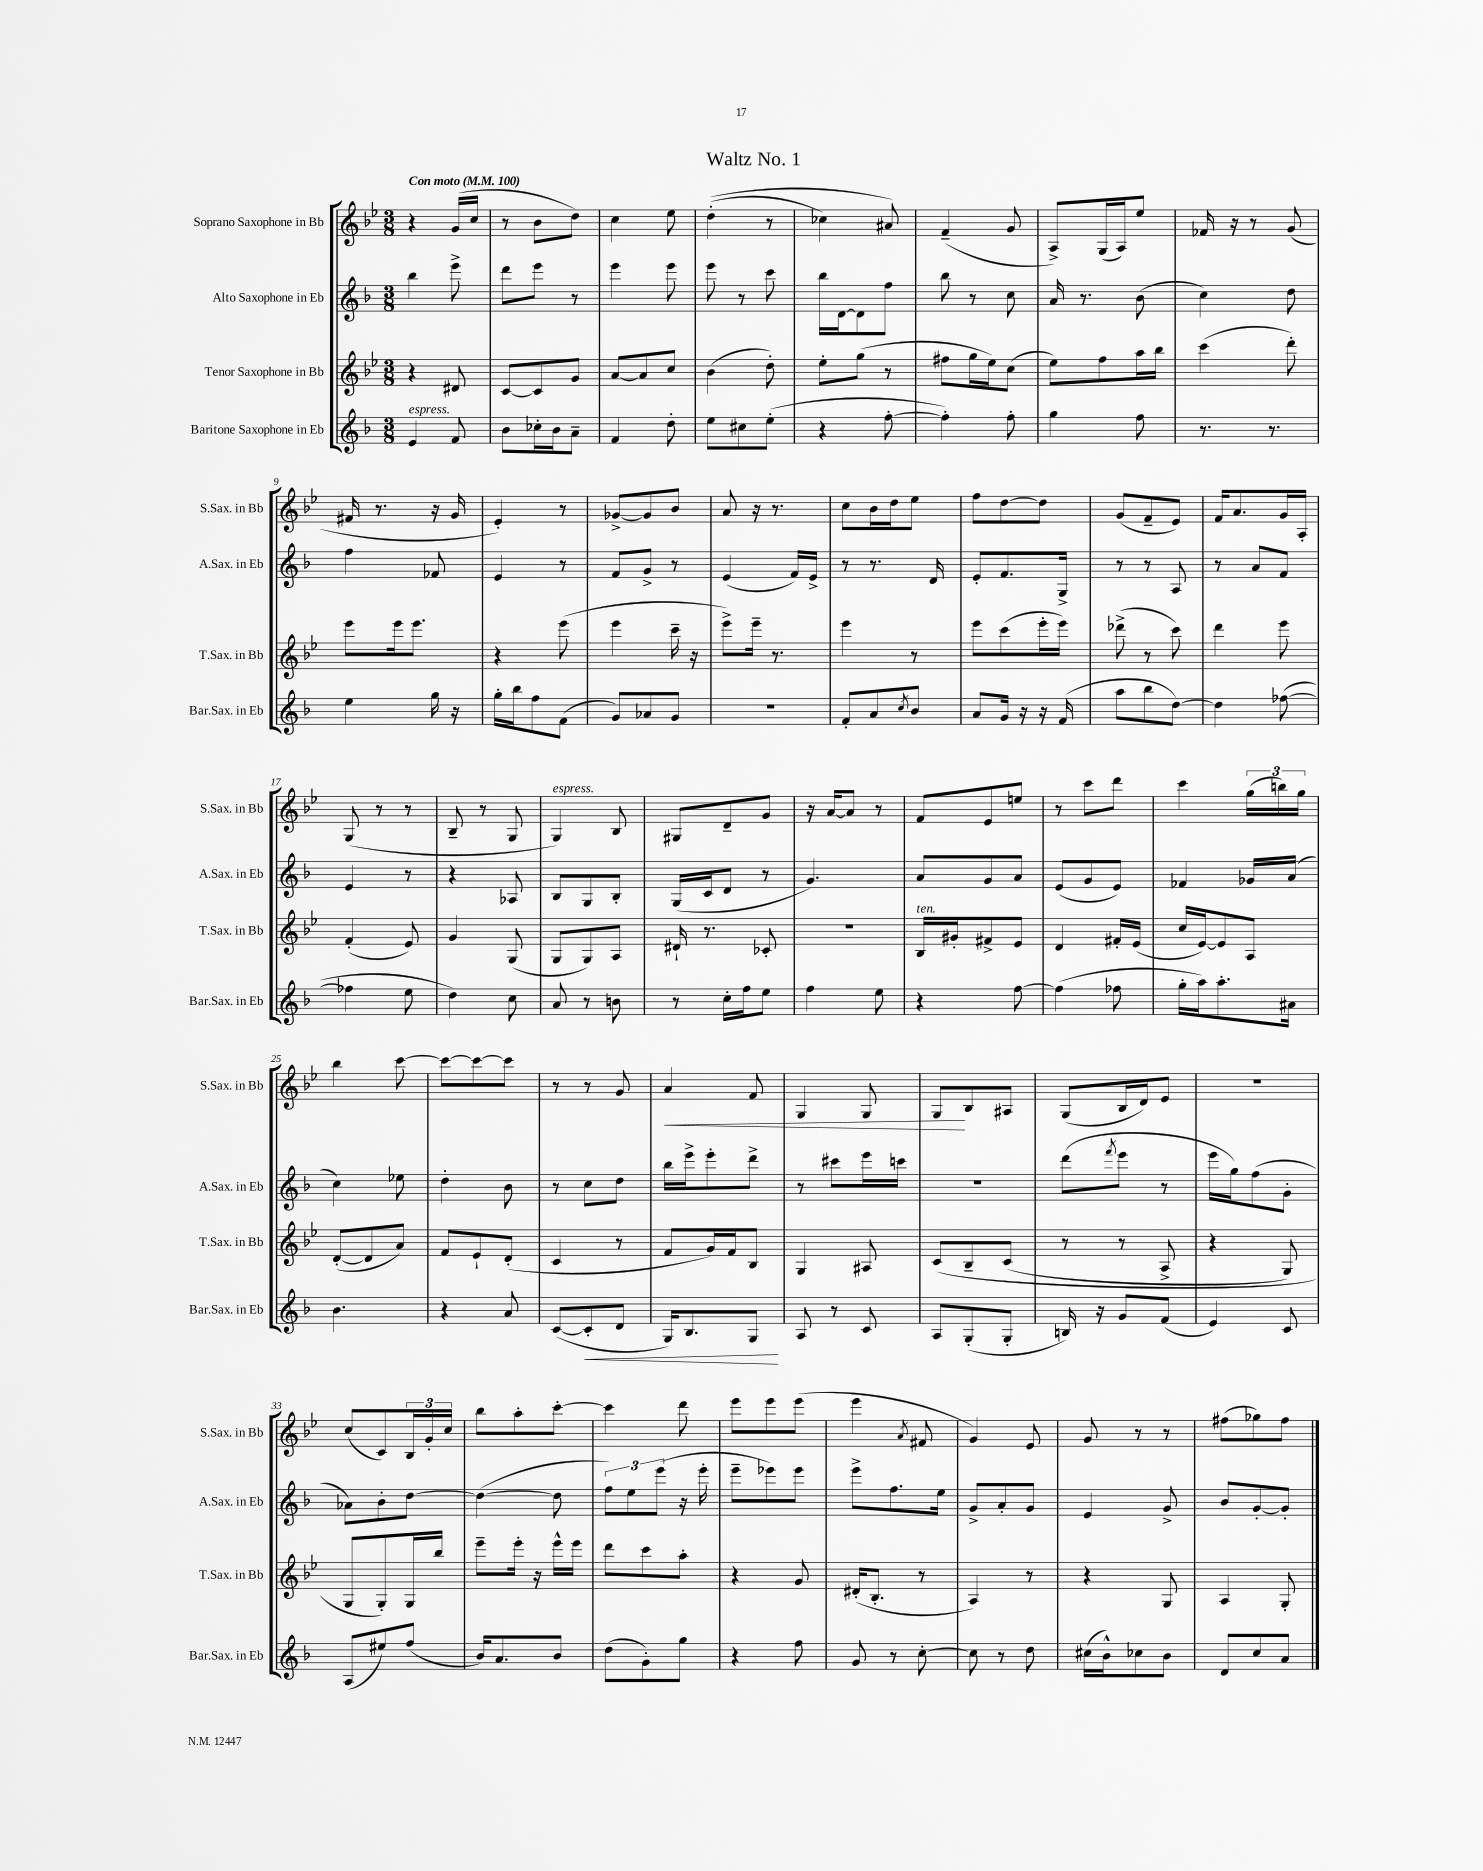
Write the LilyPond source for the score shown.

\header { title = "Waltz No. 1" }
<<
\new StaffGroup <<
\new Staff = "s0" \with { instrumentName = "Soprano Saxophone in Bb" shortInstrumentName = "S.Sax. in Bb" } {
    \clef treble \key bes \major \numericTimeSignature \time 3/8 \tempo "Con moto" 4 = 100
    r4 g'16( c''16 |
    r8 bes'8 d''8) |
    c''4 ees''8 |
    d''4-.(\( r8 |
    ces''4) ais'8\) |
    f'4--( g'8 |
    a8->) g16( a16) ees''8 |
    fes'16 r16 r8 g'8( |
    fis'16 r8. r16 g'16 |
    ees'4-.) r8 |
    ges'8~-> ges'8 bes'8 |
    a'8 r16 r8. |
    c''8 bes'16 d''16 ees''8 |
    f''8 d''8~ d''8 |
    g'8( f'8-- ees'8) |
    f'16 a'8. g'16 a16-. |
    g8( r8 r8 |
    bes8-- r8 g8 |
    g4^\markup { \italic "espress." }) bes8 |
    gis8 d'8-- g'8 |
    r16 a'16~ a'8 r8 |
    f'8 ees'8 e''8 |
    r8 c'''8 d'''8 |
    c'''4 \tuplet 3/2 { g''16( b''16) g''16 } |
    bes''4 c'''8~ |
    c'''8~ c'''8~ c'''8 |
    r8 r8 g'8 |
    a'4\< f'8 |
    g4 g8 |
    g8\! bes8 ais8 |
    g8( bes16 d'16) ees'8 |
    R4. |
    c''8( c'8) \tuplet 3/2 { bes16 g'16-. c''16 } |
    bes''8 a''8-. c'''8~-. |
    c'''4 d'''8 |
    ees'''8 ees'''8 ees'''8( |
    ees'''4 \acciaccatura { a'8 } fis'8 |
    g'4) ees'8 |
    g'8 r8 r8 |
    fis''8( ges''8) fis''8 \bar "|." |
}
\new Staff = "s1" \with { instrumentName = "Alto Saxophone in Eb" shortInstrumentName = "A.Sax. in Eb" } {
    \clef treble \key f \major \numericTimeSignature \time 3/8
    bes''4 e'''8-> |
    d'''8 e'''8 r8 |
    e'''4 e'''8 |
    e'''8 r8 c'''8 |
    bes''16 d'16~ d'8 f''8 |
    bes''8 r8 c''8 |
    a'16 r8. bes'8( |
    c''4) d''8 |
    f''4 fes'8 |
    e'4 r8 |
    f'8 g'8-> r8 |
    e'4( f'16) e'16-> |
    r8 r8. d'16 |
    e'8-. f'8. g16-> |
    r8 r8 a8 |
    r8 a'8 f'8 |
    e'4 r8 |
    r4 aes8 |
    bes8 g8 bes8-. |
    g16( c'16 d'8 r8 |
    g'4.) |
    a'8 g'8 a'8 |
    e'8( g'8 e'8) |
    fes'4 ges'16 a'16( |
    c''4) ees''8 |
    d''4-. bes'8 |
    r8 c''8 d''8 |
    bes''16 e'''16-> e'''8-. d'''8-> |
    r8 cis'''8 e'''16 c'''16 |
    R4. |
    d'''8( \acciaccatura { f'''8 } e'''8 r8 |
    e'''16 g''16) f''8( g'8-. |
    aes'8) bes'8-. d''8~ |
    d''4~( d''8 |
    \tuplet 3/2 { f''8) e''8 e'''8( } r16 e'''16-. |
    e'''8-- ees'''8) ees'''8 |
    e'''8-> f''8. e''16 |
    g'8-> a'8-. g'8 |
    e'4 g'8-> |
    bes'8 g'8~-. g'8-. \bar "|." |
}
\new Staff = "s2" \with { instrumentName = "Tenor Saxophone in Bb" shortInstrumentName = "T.Sax. in Bb" } {
    \clef treble \key bes \major \numericTimeSignature \time 3/8
    r4 dis'8 |
    c'8~ c'8 g'8 |
    a'8~ a'8 c''8 |
    bes'4( d''8-.) |
    ees''8-. g''8( r8 |
    fis''8 g''16 ees''16) c''8( |
    ees''8) f''8 a''16 bes''16 |
    c'''4( d'''8-.) |
    ees'''8 ees'''16 ees'''8. |
    r4 ees'''8( |
    ees'''4 c'''16-- r16 |
    ees'''8->) ees'''16-- r8. |
    ees'''4 r8 |
    ees'''8 c'''8( ees'''16-. ees'''16) |
    des'''8->( r8 c'''8) |
    d'''4 ees'''8 |
    f'4-.( ees'8) |
    g'4 g8( |
    g8 g8) a8 |
    dis'16-! r8. ces'8-. |
    R4. |
    bes16^\markup { \italic "ten." } gis'16-. fis'8-> ees'8 |
    d'4 fis'16-. ees'16( |
    c''16 ees'16~) ees'8 a8 |
    d'8~-.( d'8 a'8) |
    f'8 ees'8-! d'8-.( |
    c'4 r8 |
    f'8 g'16) f'16 bes8 |
    g4 ais8 |
    c'8\( bes8-- c'8( |
    r8 r8 a8-> |
    r4 g8) |
    g8 g8-.\) g16 bes''16 |
    ees'''8-- ees'''16-. r16 ees'''16-^ ees'''16 |
    d'''8 c'''8 a''8-. |
    r4 g'8 |
    dis'16-.( bes8.-. r8 |
    a4) r8 |
    r4 g8 |
    a4 g8-. \bar "|." |
}
\new Staff = "s3" \with { instrumentName = "Baritone Saxophone in Eb" shortInstrumentName = "Bar.Sax. in Eb" } {
    \clef treble \key f \major \numericTimeSignature \time 3/8
    e'4^\markup { \italic "espress." } f'8 |
    bes'8 ces''16-. bes'16 a'8-- |
    f'4 d''8-. |
    e''8 cis''8 e''8-.( |
    r4 f''8~-. |
    f''4-.) f''8-. |
    g''4 f''8 |
    r8. r8. |
    e''4 g''16 r16 |
    g''16-. bes''16 f''8 f'8( |
    g'8) aes'8 g'8 |
    r4. |
    f'8-. a'8 \acciaccatura { c''8 } bes'8 |
    a'8 g'16 r16 r16 f'16( |
    a''8 bes''8 d''8~) |
    d''4 fes''8~( |
    fes''4 e''8 |
    d''4) c''8 |
    a'8 r8 b'8 |
    r8 c''16-. f''16 e''8 |
    f''4 e''8 |
    r4 f''8~ |
    f''4( fes''8 |
    g''16-. a''16) a''8.-. ais'16 |
    bes'4. |
    r4 a'8 |
    c'8~( c'8-.\< d'8 |
    g16) bes8. g8\! |
    a8 r8 c'8 |
    a8 g8-.( g8-. |
    b16) r16 g'8 f'8( |
    e'4) c'8 |
    a8( eis''8) f''8( |
    bes'16) a'8. bes'8 |
    d''8( g'8-.) g''8 |
    r4 f''8 |
    g'8 r8 c''8~-. |
    c''8 r8 d''8 |
    cis''16( bes'16-^) ces''8 bes'8 |
    d'8 c''8 a'8 \bar "|." |
}
>>
>>
